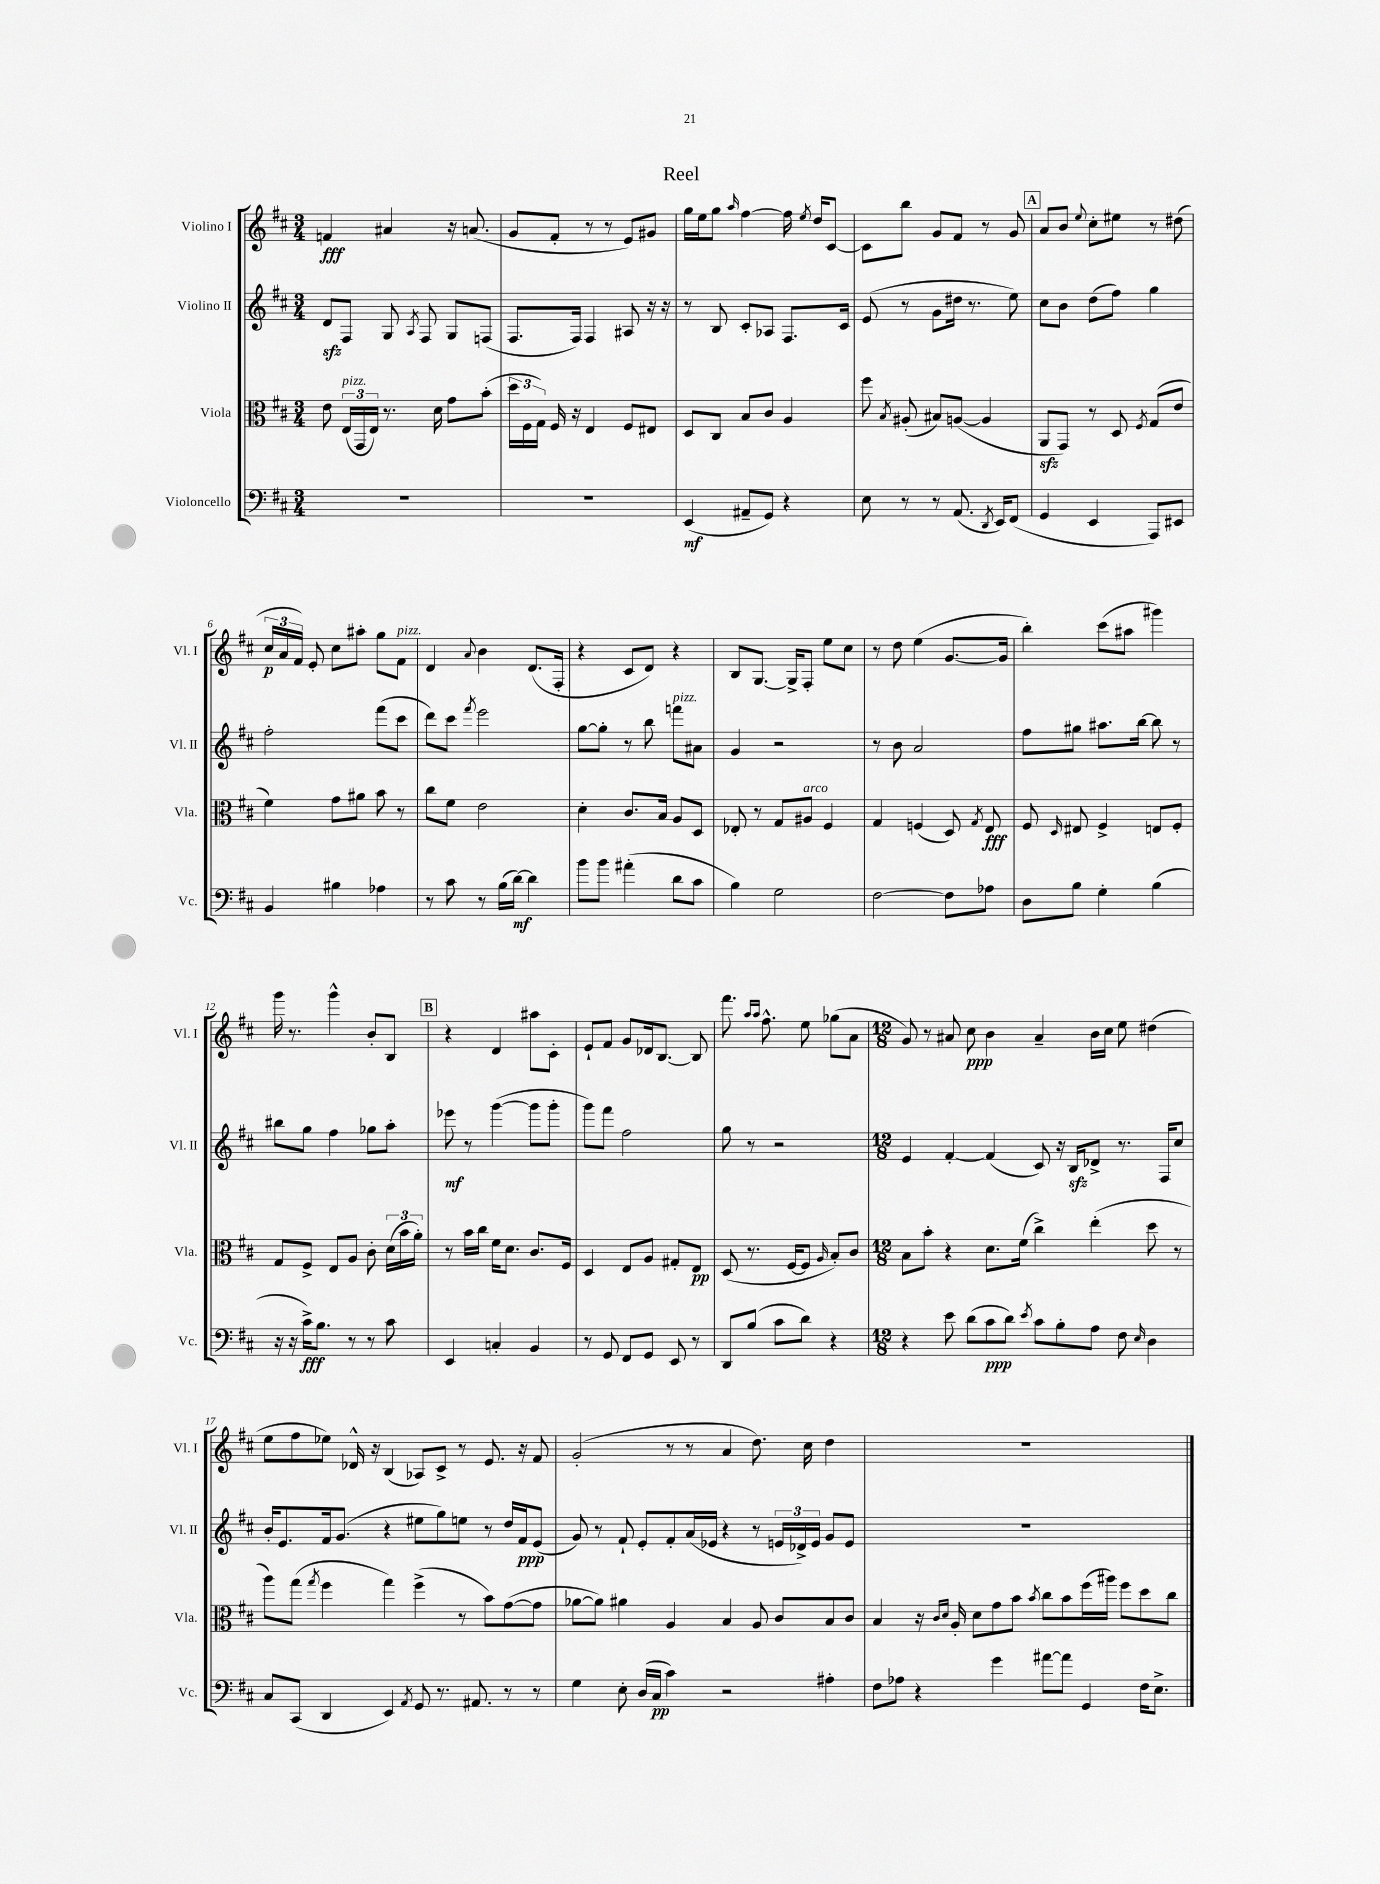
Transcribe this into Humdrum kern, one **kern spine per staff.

**kern	**kern	**kern	**kern
*staff4	*staff3	*staff2	*staff1
*clefF4	*clefC3	*clefG2	*clefG2
*k[f#c#]	*k[f#c#]	*k[f#c#]	*k[f#c#]
*M3/4	*M3/4	*M3/4	*M3/4
2.r	8e\	8d/L	4f/
.	(24E/LL	8F#/J	.
.	24GG/	.	.
.	24E/JJ)	.	.
.	8.r	8G/	4a#/
.	.	8qA/	.
.	.	8F#/	.
.	16d\	.	.
.	8g\L	8G/L	16r
.	.	.	(8.a/
.	(8b'\J	(8F/J	.
=	=	=	=
2.r	24dd\LL	8.F#/L	8g/L
.	24F#\	.	.
.	24G\JJ)	.	.
.	16F#/	.	8f#'/J
.	16r	16F#/Jk)	.
.	4E/	4F#/	8r
.	.	.	8r
.	8F#/L	8A#/	8e/L)
.	8E#/J	16r	8g#/J
.	.	16r	.
=	=	=	=
(4EE/	8D/L	8r	16gg\LL
.	.	.	16ee\J
.	8C#/J	8B/	8gg\J
.	.	.	16qqaa/
8AA#~/L	8B/L	8c#'/L	[4ff#\
8GG/J)	8c#/J	8A-/J	.
4r	4A/	8.F#/L	16ff#\]
.	.	.	8qee/
.	.	.	16dd/LK
.	.	.	[8c#/J
.	.	16c#/Jk	.
=	=	=	=
8E\	8ff#\	(8e/	8c#\]L
.	8qB/	.	.
8r	(8A#'/	8r	8bb\J
8r	8B#/L)	8g\L	8g/L
(8.AA/	([8A/J	16dd#\Jk	8f#/J
.	.	8.r	.
.	4A/]	.	8r
8qDD/	.	.	.
16EE/LK)	.	.	.
(8FF#/J	.	8ee\)	8g/
=	=	=	=
4GG/	8AA/L	8cc#\L	8a/L
.	8GG/J)	8b\J	8b/J
.	.	.	8qqee/
4EE/	8r	(8dd\L	8cc#'\L
.	8D/	8ff#\J)	8ee#\J
.	8qF#/	.	.
8AAA/L)	(8G/L	4gg\	8r
8EE#/J	8e/J	.	(8dd#\
=	=	=	=
4BB/	4f#\)	2ff#'\	24cc#/LL
.	.	.	24a/
.	.	.	24f#/JJ)
.	.	.	8e'/
4B#\	8g\L	.	8cc#\L
.	8a#\J	.	8aa#'\J
4A-\	8b\	(8fff#\L	8gg\L
.	8r	8ccc#\J	8f#\J
=	=	=	=
8r	8cc#\L	8ddd\L)	4d/
8c#\	8f#\J	8ccc#\J	.
.	.	8qfff#/	8qqa/
8r	2e\	2eee\	4b\
(16B\LL	.	.	.
[16d\JJ)	.	.	.
4d\]	.	.	(8.d/L
.	.	.	16F#'/Jk
=	=	=	=
8b\L	4d'\	[8gg\L	4r
8b\J	.	8gg'\]J	.
(4a#'\	8.c#/L	8r	8c#/L
.	.	8bb\	8d/J)
.	16B/Jk	.	.
8d\L	8A/L	8fff\L	4r
8c#\J	8D/J	8a#\J	.
=	=	=	=
4B\)	8E-'/	4g/	8B/L
.	8r	.	[8.G/J
2G\	8G/L	2r	.
.	.	.	16G^/]LK
.	8A#/J	.	8F#'/J
.	4F#/	.	8ee\L
.	.	.	8cc#\J
=	=	=	=
[2F#\	4G/	8r	8r
.	.	8b\	8dd\
.	(4F/	2a/	(4ee\
8F#\]L	8D/)	.	[8.g/L
.	8qG/	.	.
8A-\J	8E/	.	.
.	.	.	16g/]Jk
=	=	=	=
8D\L	8F#/	8ff#\L	4bb'\)
.	16qqD/	.	.
8B\J	8E#/	8gg#\J	.
4G'\	4F#^/	8.aa#\L	(8ccc#\L
.	.	.	8aa#\J
.	.	[16bb\Jk	.
(4B\	8E/L	8bb\]	4ggg#\)
.	8F#'/J	8r	.
=	=	=	=
16r	8G/L	8bb#\L	16ggg\
16r	.	.	8.r
16c#^\LK)	8F#^/J	8gg\J	.
8.B\J	.	.	.
.	8E/L	4ff#\	4ggg^^\
8r	8A/J	.	.
8r	8c#'\	8gg-\L	8b'/L
8c#\	(24d\LL	8aa'\J	8B/J
.	24b\	.	.
.	24a'\JJ)	.	.
=	=	=	=
4EE/	8r	8eee-\	4r
.	16b\LL	8r	.
.	16cc#\JJ	.	.
4C'/	16f#\LK	([4ggg\	4d/
.	8.d\J	.	.
4BB/	8.c#/L	8ggg\]L	8aa#\L
.	.	8ggg'\J	8c#'\J
.	16F#/Jk	.	.
=	=	=	=
8r	4D/	8ggg\L)	8e`/L
8GG/	.	8fff#\J	8f#/J
8FF#/L	8E/L	2ff#\	8g/L
8GG/J	8A/J	.	16d-/k
.	.	.	[8.B/J
8EE/	8G#'/L	.	.
8r	8E/J	.	8B/]
=	=	=	=
8DD/L	(8D/	8gg\	8.fff#\
(8B/J	8.r	8r	.
.	.	.	16qqaa/LL
.	.	.	16qqaa/JJ
.	.	.	8.ff#^^\
8c#\L	.	2r	.
.	[16F#/LK	.	.
8d\J)	8F#/]J	.	8ee\
.	16qqA/	.	.
4r	8B'/L)	.	(8gg-\L
.	8c#/J	.	8a\J
=	=	=	=
*M12/8	*M12/8	*M12/8	*M12/8
4r	8B\L	4e/	8g/)
.	8b'\J	.	8r
8e\	4r	[4f#'/	8a#/
(8d\L	.	.	8cc#\
8c#\	8.d\L	(4f#/]	4b\
8d\J)	.	.	.
.	(16f#\Jk	.	.
8qe/	.	.	.
8c#\L	4cc#^\)	8c#/)	4a#~/
8B'\	.	16r	.
.	.	16B/LK	.
8A\J	(4ee'\	8d-^/J	16b\LL
.	.	.	16cc#\JJ
8F#\	.	8.r	8ee\
16qqE/	.	.	.
4D\	8dd\	.	(4dd#\
.	.	16F#/LK	.
.	8r	8cc#/J	.
=	=	=	=
8C#/L	8aa\L)	16b'/LK	8ee\L
.	.	8.e/	.
(8CC#/J	(8gg\J	.	8ff#\
.	8qgg/	.	.
4DD/	4ff#\	16f#/k	8ee-\J)
.	.	(8.g/J	.
.	.	.	16d-^^/
.	.	.	16r
4EE/)	4gg\)	4r	(4B/
8qAA/	.	.	.
8GG/	(4ff#^\	8ee#\L	8A-/L)
8.r	.	8gg\)	8c#^/J
.	8r	8ee\J	8r
8.AA#/	.	.	.
.	8b\L)	8r	8.e/
8r	([8g\	16dd/LL	.
.	.	16f#/J	16r
8r	8g\]J	(8e/J	8f#/
=	=	=	=
4G\	[8a-\L	8g/)	(2g'/
.	8a-\]J)	8r	.
8E'\	4a#\	8f#`/	.
(16D/LL	.	8e'/L	.
16C#/JJ	.	.	.
4c#\)	4A/	8f#'/	8r
.	.	(16a/L	8r
.	.	16e-/JJ	.
2r	4B/	4r	4a/
.	8A/	8r	8.dd\)
.	8c#/L	24e/LL	.
.	.	24d-^/)	.
.	.	.	16cc#\
.	.	24e/JJ	.
4A#'\	8B/	8g/L	4dd\
.	8c#/J	8e/J	.
=	=	=	=
8F#\L	4B/	1.r	1.r
8A-\J	.	.	.
4r	16r	.	.
.	16qqc#/LL	.	.
.	16qqd/JJ	.	.
.	16A'/	.	.
.	8d\L	.	.
4g\	8g\	.	.
.	8b\J	.	.
.	8qb/	.	.
[8a#\L	8cc#\L	.	.
8a#\]J	8b\	.	.
4GG/	(16ff#\L	.	.
.	16aa#\JJ)	.	.
.	8ff#\L	.	.
16F#\LK	8dd\	.	.
8.E^\J	.	.	.
.	8cc#\J	.	.
==	==	==	==
*-	*-	*-	*-
